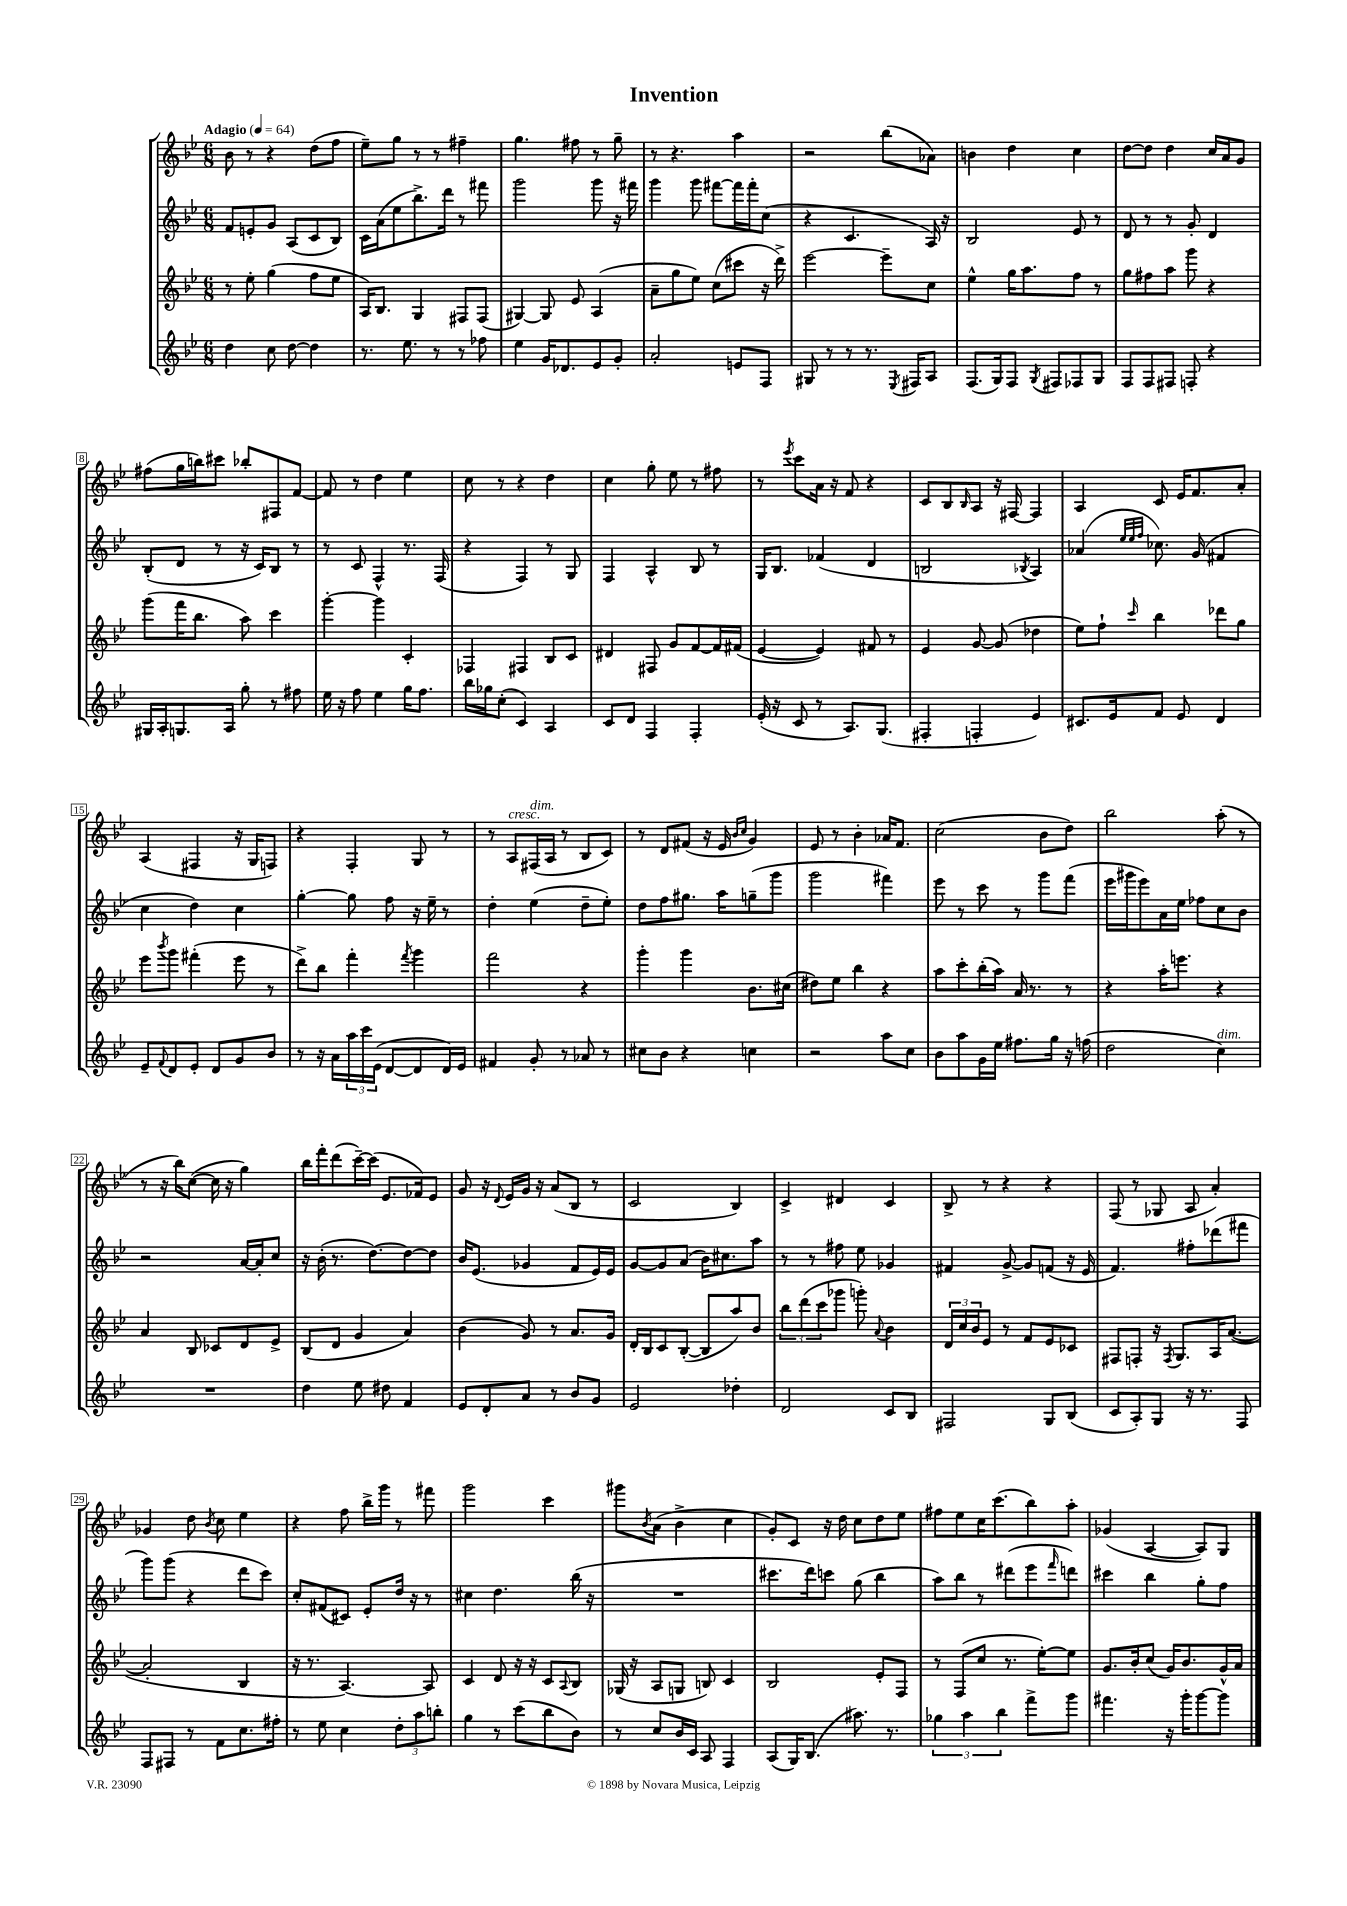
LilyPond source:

\header { title = "Invention" }
<<
\new StaffGroup <<
\new Staff = "s0" {
    \clef treble \key bes \major \numericTimeSignature \time 6/8 \tempo "Adagio" 4 = 64
    bes'8 r8 r4 d''8( f''8 |
    ees''8--) g''8 r8 r8 fis''4-- |
    g''4. fis''8 r8 g''8-- |
    r8 r4. a''4 |
    r2 bes''8( aes'8) |
    b'4 d''4 c''4 |
    d''8~ d''8 d''4 c''16 a'16 g'8 |
    fis''8( g''16 b''16) cis'''8 bes''8-. fis8 f'8~ |
    f'8 r8 d''4 ees''4 |
    c''8 r8 r4 d''4 |
    c''4 g''8-. ees''8 r8 fis''8 |
    r8 \acciaccatura { ees'''8 } c'''8 a'16 r16 f'8 r4 |
    c'8 bes8 \grace { bes16 } a8 r16 fis16~ fis4 |
    a4 c'8 ees'16 f'8. a'8-. |
    a4( fis4 r16 g16 f8) |
    r4 f4-. g8 r8 |
    r8 a8^\markup { \italic "cresc." } fis16^\markup { \italic "dim." }( a16 r8 bes8 c'8) |
    r8 d'8 fis'8( r16 ees'16 \grace { bes'16 c''16 } g'4) |
    ees'8 r8 bes'4-. aes'16 f'8. |
    c''2( bes'8 d''8) |
    bes''2 a''8-.( r8 |
    r8 r16 bes''16) c''8~( c''16 r16 g''4) |
    bes''16 f'''16-. d'''8( c'''16~--) c'''16( ees'8. fes'16) ees'8 |
    g'8 r16 \appoggiatura { d'8 } ees'16 g'16 r16 a'8( bes8 r8 |
    c'2 bes4) |
    c'4-> dis'4 c'4 |
    bes8-> r8 r4 r4 |
    f8( r8 ges8 a8 a'4-.) |
    ges'4 d''8 \acciaccatura { bes'8 } c''8 ees''4 |
    r4 f''8 bes''16-> g'''16 r8 fis'''8 |
    g'''2 c'''4 |
    gis'''8 \acciaccatura { bes'8 } a'8( bes'4-> c''4 |
    g'8-.) c'8 r16 d''16 c''8 d''8 ees''8 |
    fis''8 ees''8 c''16 c'''8.( bes''8) a''8-. |
    ges'4( a4~ a8) g8 \bar "|." |
}
\new Staff = "s1" {
    \clef treble \key bes \major \numericTimeSignature \time 6/8
    f'8 e'8-. g'8 a8( c'8 bes8) |
    c'16 a'16( ees''8 bes''8.->) d'''16 r8 fis'''8 |
    g'''2 g'''8 r16 fis'''16 |
    g'''4 g'''8 fis'''8~ fis'''16 fis'''16-. c''8( |
    r4 c'4. a16) r16 |
    bes2 ees'8 r8 |
    d'8 r8 r8 g'8-. d'4 |
    bes8-.( d'8 r8 r16 c'16) bes8 r8 |
    r8 c'8 f4-^ r8. f16( |
    r4 f4) r8 g8 |
    f4 a4-^ bes8 r8 |
    g16 bes8. fes'4( d'4 |
    b2 \acciaccatura { bes8 } a4) |
    aes'4( \grace { ees''32 ees''32 f''32 } ces''8.) g'16( fis'4 |
    c''4 d''4) c''4 |
    g''4~-. g''8 f''8 r16 ees''16-- r8 |
    d''4-. ees''4( d''8-- ees''8-.) |
    d''8 f''8 gis''8. a''16 g''8--( g'''8 |
    g'''2 fis'''4) |
    ees'''8 r8 c'''8 r8 g'''8 f'''8( |
    ees'''16 gis'''16 ees'''8) a'16 ees''16 fes''8 c''8 bes'8 |
    r2 a'16~ a'16-. c''8 |
    r16 bes'16-.( r8. d''8.~) d''8~ d''8 |
    bes'16 ees'8.( ges'4 f'8 ees'16) ees'16 |
    g'8~ g'8 a'8( bes'16) cis''8. a''8 |
    r8 r8 fis''8 ees''8 ges'4 |
    fis'4 g'8~-> g'8 f'8( r16 ees'16 |
    f'4.) fis''8-. des'''8( fis'''8 |
    g'''8) g'''8( r4 d'''8 c'''8) |
    c''8-. fis'8( cis'8) ees'8-. d''16 r16 r8 |
    cis''4 d''4. bes''16( r16 |
    R2. |
    cis'''8. d'''16) c'''8 g''8( bes''4 |
    a''8) bes''8 r8 dis'''8( ees'''8 \grace { f'''16 } d'''8) |
    cis'''4 bes''4 g''8-. f''8 \bar "|." |
}
\new Staff = "s2" {
    \clef treble \key bes \major \numericTimeSignature \time 6/8
    r8 ees''8-. g''4( f''8 ees''8 |
    a16) bes8. g4 fis8 fis8( |
    gis4~) gis8 ees'8 a4( |
    a'8-- g''8 ees''8) c''8( cis'''8 r16 d'''16->) |
    ees'''2~ ees'''8-- c''8 |
    ees''4-^ g''16 a''8. f''8 r8 |
    g''8 fis''8 a''8 g'''8 r4 |
    g'''8( f'''16 bes''8. a''8) c'''4 |
    g'''4~-. g'''4 c'4-. |
    fes4 fis4 bes8 c'8 |
    dis'4 fis8 g'8 f'8~ f'16 fis'16( |
    ees'4~ ees'4) fis'8 r8 |
    ees'4 g'8~ g'8( des''4 |
    ees''8) f''8-! \grace { c'''16 } bes''4 des'''8 g''8 |
    ees'''8 \acciaccatura { bes'''8 } g'''8 fis'''4-.( ees'''8 r8 |
    d'''8->) bes''8 f'''4-. \acciaccatura { f'''8 } g'''4 |
    f'''2 r4 |
    g'''4-. g'''4 bes'8. cis''16( |
    dis''8) ees''8 bes''4 r4 |
    a''8 c'''8-. bes''16-.( a''16) a'16 r8. r8 |
    r4 a''16-. e'''8. r4 |
    a'4 bes8 ces'8 d'8 ees'8-> |
    bes8( d'8 g'4 a'4) |
    bes'4( g'8) r8 a'8. g'16 |
    d'16-. bes16 c'8 bes8~-.( bes8 a''8) bes'8 |
    \tuplet 3/2 { bes''8 d'''8( c'''8 } ges'''8 g'''8-.) \appoggiatura { a'8 } bes'4 |
    \tuplet 3/2 { d'16 c''16 bes'16 } ees'8 r8 f'8 ees'8 ces'8 |
    fis8 f8-. r16 \acciaccatura { f8 } g8. a16 a'8.~( |
    a'2-. bes4 |
    r16 r8. a4.~) a8 |
    c'4 d'8 r16 r16 c'8 \appoggiatura { a8 } bes8 |
    ges16( r16 a8 g8 b8) c'4 |
    bes2 ees'8-. f8 |
    r8 f8( c''8 r8. ees''16~-.) ees''8 |
    g'8. bes'16-. c''8( g'16) bes'8. g'16-^ a'16 \bar "|." |
}
\new Staff = "s3" {
    \clef treble \key bes \major \numericTimeSignature \time 6/8
    d''4 c''8 d''8~ d''4 |
    r8. ees''8. r8 r8 fes''8 |
    ees''4 g'16 des'8. ees'8 g'8-. |
    a'2-. e'8 f8 |
    gis8 r8 r8 r8. \acciaccatura { ees8 } fis16 a8 |
    f8.( g16) f8 \acciaccatura { g8 } fis8 fes8 g8 |
    f8 f8 fis8 f8-. r4 |
    gis16 a16-. g8. a16 g''8-. r8 fis''8 |
    ees''16 r16 f''8 ees''4 g''16 f''8. |
    bes''16 ges''16 c''8-.( c'4) a4 |
    c'8 d'8 f4 f4-. |
    ees'16-.( r16 c'8 r8 a8.) g8.( |
    fis4-. f4-. ees'4) |
    cis'8. ees'16 f'8 ees'8 d'4 |
    ees'8-- \appoggiatura { f'8 } d'8 ees'8-. d'8 g'8 bes'8 |
    r8 r16 a'16 \tuplet 3/2 { a''16 c'''16 ees'16( } d'8~ d'8 d'16) ees'16 |
    fis'4 g'8-. r8 aes'8 r8 |
    cis''8 bes'8 r4 c''4 |
    r2 a''8 c''8 |
    bes'8 a''8 g'16 ees''16 fis''8. g''16 r16 f''16( |
    d''2 c''4^\markup { \italic "dim." }) |
    R2. |
    d''4 ees''8 dis''8 f'4 |
    ees'8 d'8-. a'8 r8 bes'8 g'8 |
    ees'2 des''4-. |
    d'2 c'8 bes8 |
    fis2 g8 bes8( |
    c'8 a8-.) g8 r16 r8. f8 |
    f8 fis8 r8 f'8 c''8. fis''16-. |
    r8 ees''8 c''4 \tuplet 3/2 { d''8-. a''8 b''8-. } |
    g''4 r8 c'''8( bes''8 bes'8) |
    r8 c''8 bes'16 c'16 a8 f4 |
    a8( g16) bes8.( ais''8.) r8. |
    \tuplet 3/2 { ges''4 a''4 bes''4 } f'''8-> g'''8 |
    fis'''4. r16 g'''16-. g'''8~ g'''8 \bar "|." |
}
>>
>>
\layout { \context { \Score \override BarNumber.stencil = #(make-stencil-boxer 0.1 0.3 ly:text-interface::print) } }
